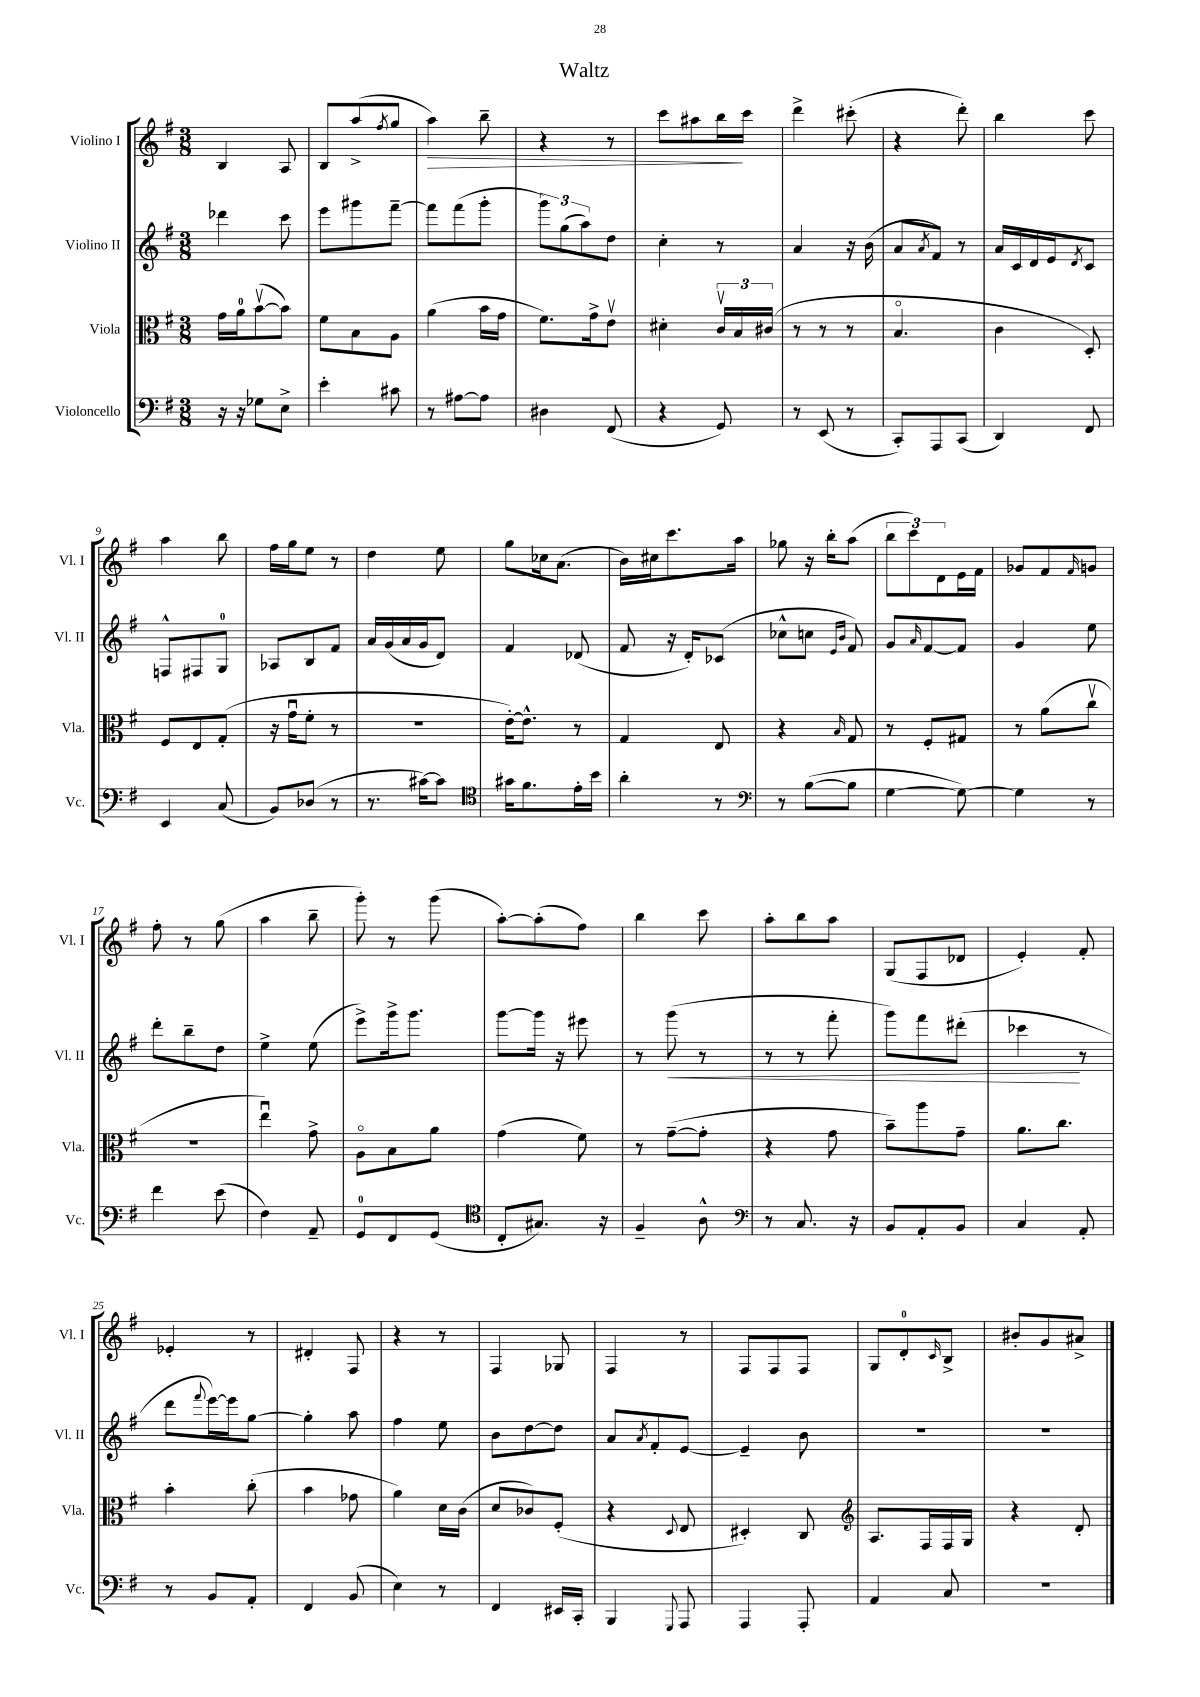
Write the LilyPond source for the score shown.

\header { title = "Waltz" }
<<
\new StaffGroup <<
\new Staff = "s0" \with { instrumentName = "Violino I" shortInstrumentName = "Vl. I" } {
    \clef treble \key g \major \numericTimeSignature \time 3/8
    b4 a8 |
    b8 a''8->( \acciaccatura { fis''8 } g''8 |
    a''4\>) b''8-- |
    r4 r8 |
    c'''8 ais''8 b''16\! c'''16 |
    d'''4-> cis'''8-.( |
    r4 d'''8-.) |
    b''4 c'''8 |
    a''4 b''8 |
    fis''16 g''16 e''8 r8 |
    d''4 e''8 |
    g''8 ces''16 a'8.( |
    b'16) cis''16 c'''8. a''16 |
    ges''8 r16 b''16-. a''8( |
    \tuplet 3/2 { b''8 c'''8) d'8 } e'16 fis'16 |
    ges'8 fis'8 \grace { fis'16 } g'8 |
    fis''8-. r8 g''8( |
    a''4 b''8-- |
    g'''8-.) r8 g'''8( |
    a''8~-.) a''8-.( fis''8) |
    b''4 c'''8 |
    a''8-. b''8 a''8 |
    g8( fis8 des'8 |
    e'4-.) fis'8-. |
    ees'4-. r8 |
    dis'4-. fis8 |
    r4 r8 |
    fis4 ges8 |
    fis4 r8 |
    fis8 fis8 fis8 |
    g8 d'8-0-. \grace { c'16 } b8-> |
    bis'8-. g'8 ais'8-> \bar "|." |
}
\new Staff = "s1" \with { instrumentName = "Violino II" shortInstrumentName = "Vl. II" } {
    \clef treble \key g \major \numericTimeSignature \time 3/8
    des'''4 c'''8 |
    e'''8 gis'''8 fis'''8~-- |
    fis'''8 fis'''8( g'''8-. |
    \tuplet 3/2 { g'''8) g''8( a''8) } d''8 |
    c''4-. r8 |
    a'4 r16 b'16( |
    a'8 \acciaccatura { a'8 } fis'8) r8 |
    a'16 c'16 d'16 e'16 \acciaccatura { d'8 } c'8 |
    f8-^ fis8 g8-0 |
    aes8 b8 fis'8 |
    a'16 g'16( a'16 g'16 d'8) |
    fis'4 des'8( |
    fis'8 r16 d'16-.) ces'8( |
    ces''8-^ c''8 \grace { e'16 b'16 } fis'8) |
    g'8 \grace { a'16 } fis'8~ fis'8 |
    g'4 e''8 |
    d'''8-. b''8-- d''8 |
    e''4-> e''8( |
    e'''8->) g'''16-> g'''8. |
    g'''8~ g'''16 r16 eis'''8 |
    r8 g'''8\<( r8 |
    r8 r8 fis'''8-. |
    g'''8) fis'''8 dis'''8-.( |
    ces'''4\! r8 |
    d'''8 \appoggiatura { fis'''8 } e'''16~) e'''16 g''8~ |
    g''4-. a''8 |
    fis''4 e''8 |
    b'8 d''8~ d''8 |
    a'8 \acciaccatura { a'8 } fis'8-. e'8~ |
    e'4-- b'8 |
    R4. |
    R4. \bar "|." |
}
\new Staff = "s2" \with { instrumentName = "Viola" shortInstrumentName = "Vla." } {
    \clef alto \key g \major \numericTimeSignature \time 3/8
    g'16 a'16-0 b'8~\upbow( b'8) |
    fis'8 b8 a8 |
    a'4( b'16 g'16 |
    fis'8.) g'16-> e'8\upbow |
    dis'4-. \tuplet 3/2 { c'16\upbow b16 cis'16( } |
    r8 r8 r8 |
    b4.\flageolet |
    c'4 d8-.) |
    fis8 e8 g8-.( |
    r16 g'16\downbow fis'8-. r8 |
    R4. |
    e'16~-.) e'8.-^ r8 |
    g4 e8 |
    r4 \grace { b16 } g8 |
    r8 fis8-. gis8 |
    r8 a'8( c''8\upbow |
    R4. |
    e''4\downbow) g'8-> |
    a8\flageolet b8 a'8 |
    g'4( fis'8) |
    r8 g'8~--( g'8-. |
    r4 g'8 |
    b'8--) a''8 g'8-- |
    a'8. c''8. |
    b'4-. c''8-.( |
    b'4 ges'8 |
    a'4) d'16 c'16( |
    d'8 ces'8) fis8-.( |
    r4 \appoggiatura { d8 } e8 |
    dis4-.) c8 |
    \clef treble a8. fis16 fis16 g16 |
    r4 d'8-. \bar "|." |
}
\new Staff = "s3" \with { instrumentName = "Violoncello" shortInstrumentName = "Vc." } {
    \clef bass \key g \major \numericTimeSignature \time 3/8
    r16 r16 ges8 e8-> |
    e'4-. cis'8 |
    r8 ais8~ ais8 |
    dis4 fis,8( |
    r4 g,8) |
    r8 e,8( r8 |
    c,8-.) a,,8 c,8( |
    d,4) fis,8 |
    e,4 c8( |
    b,8) des8( r8 |
    r8. cis'16~) cis'8 |
    \clef tenor gis'16 fis'8. e'16-. b'16 |
    a'4-. r8 |
    \clef bass r8 b8~( b8 |
    g4~ g8~) |
    g4 r8 |
    fis'4 e'8( |
    fis4) a,8-- |
    g,8-0 fis,8 g,8( |
    \clef tenor c8-. gis8.) r16 |
    fis4-- a8-^ |
    \clef bass r8 c8. r16 |
    b,8 a,8-. b,8 |
    c4 a,8-. |
    r8 b,8 a,8-. |
    fis,4 b,8( |
    e4) r8 |
    fis,4 eis,16 c,16-. |
    b,,4 \appoggiatura { g,,8 } a,,8 |
    a,,4 a,,8-. |
    a,4 c8 |
    R4. \bar "|." |
}
>>
>>
